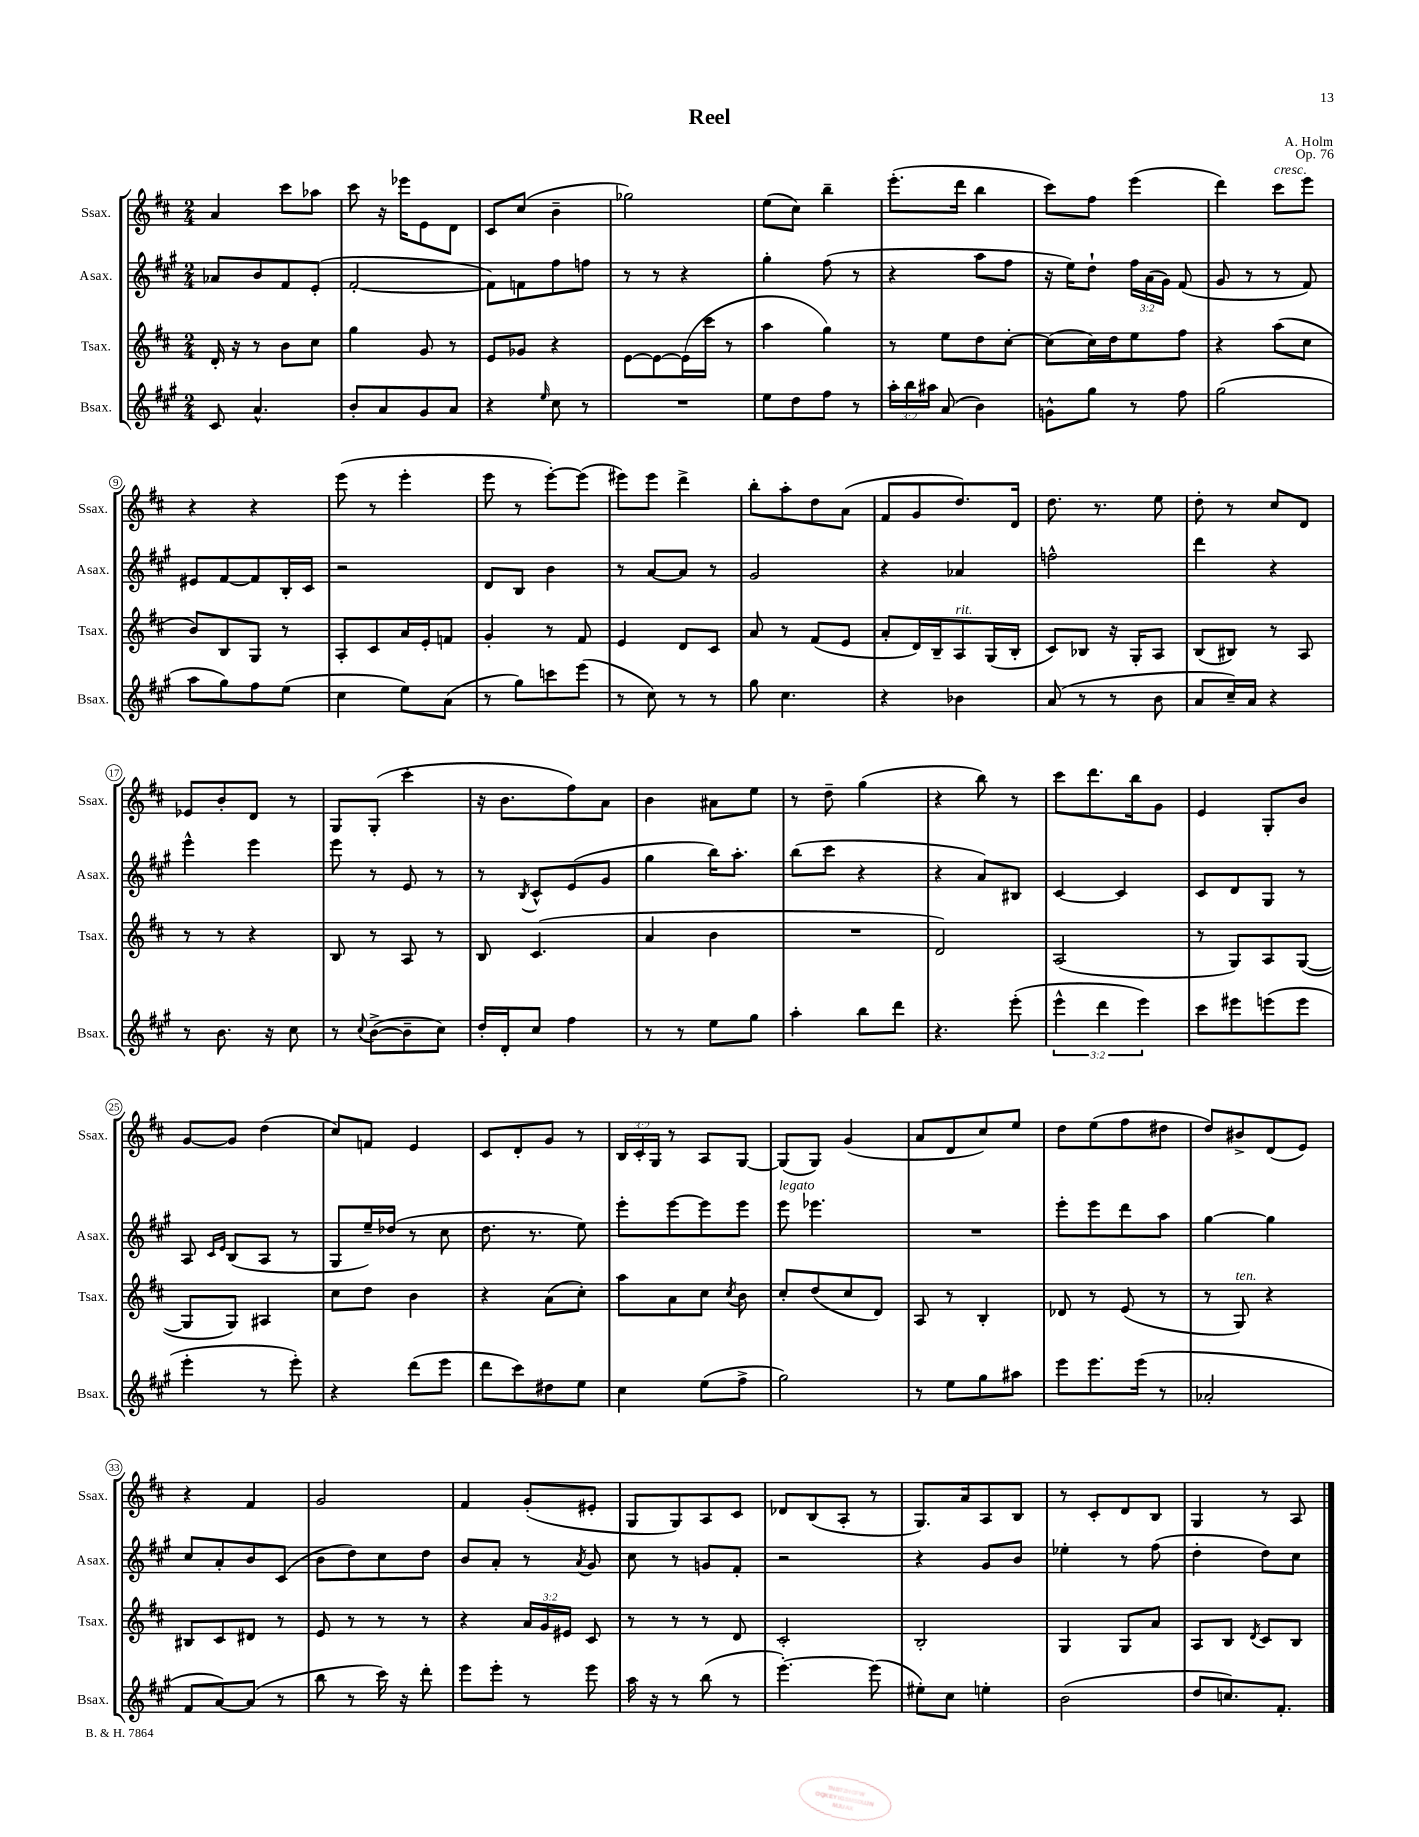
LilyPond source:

\header { title = "Reel" composer = "A. Holm" opus = "Op. 76" }
<<
\new StaffGroup <<
\new Staff = "s0" \with { instrumentName = "Ssax." shortInstrumentName = "Ssax." } {
    \clef treble \key d \major \numericTimeSignature \time 2/4 \override Staff.TupletNumber.text = #tuplet-number::calc-fraction-text
    \autoBeamOff a'4 cis'''8[ aes''8] |
    cis'''8 r16 ees'''16[ e'8 d'8] |
    cis'8[ cis''8]( b'4-- |
    ges''2) |
    e''8[( cis''8]) b''4-- |
    e'''8.[-.( d'''16] b''4 |
    cis'''8[) fis''8] e'''4( |
    d'''4) cis'''8[^\markup { \italic "cresc." } e'''8] |
    r4 r4 |
    e'''8( r8 e'''4-. |
    e'''8 r8 e'''8[~-.) e'''8]( |
    eis'''8[) eis'''8] d'''4-> |
    b''8[-. a''8-. d''8 a'8]( |
    fis'8[ g'8 d''8.) d'16] |
    d''8. r8. e''8 |
    d''8-. r8 cis''8[ d'8] |
    ees'8[ b'8-. d'8] r8 |
    g8[ g8]-.( cis'''4-. |
    r16 b'8.[ fis''8) a'8] |
    b'4 ais'8[ e''8] |
    r8 d''8-- g''4( |
    r4 b''8) r8 |
    cis'''8[ d'''8. b''16 g'8] |
    e'4 g8[-. b'8] |
    g'8[~ g'8] d''4( |
    cis''8[) f'8] e'4 |
    cis'8[ d'8-. g'8] r8 |
    \tuplet 3/2 { b16[ cis'16-. g16] } r8 a8[ g8]~ |
    g8[( g8]) g'4( |
    a'8[ d'8 cis''8) e''8] |
    d''8[ e''8( fis''8 dis''8] |
    d''8[) bis'8-> d'8( e'8]) |
    r4 fis'4 |
    g'2 |
    fis'4 g'8[-.( eis'8]-. |
    g8[ g8) a8 cis'8] |
    des'8[ b8( a8]-. r8 |
    g8.[) a'16 a8 b8] |
    r8 cis'8[-. d'8 b8] |
    g4 r8 a8 \bar "|." |
}
\new Staff = "s1" \with { instrumentName = "Asax." shortInstrumentName = "Asax." } {
    \clef treble \key a \major \numericTimeSignature \time 2/4 \override Staff.TupletNumber.text = #tuplet-number::calc-fraction-text
    \autoBeamOff aes'8[ b'8 fis'8 e'8]-.( |
    fis'2~-. |
    fis'8[) f'8 fis''8 f''8] |
    r8 r8 r4 |
    gis''4-. fis''8( r8 |
    r4 a''8[ fis''8] |
    r16 e''16[) d''8]-! \tuplet 3/2 { fis''16[ a'16( gis'16]) } fis'8( |
    gis'8 r8 r8 fis'8) |
    eis'8[ fis'8~ fis'8 b16-. cis'16] |
    r2 |
    d'8[ b8] b'4 |
    r8 a'8[~ a'8] r8 |
    gis'2 |
    r4 aes'4 |
    f''2-^ |
    d'''4 r4 |
    e'''4-^ e'''4 |
    e'''8 r8 e'8 r8 |
    r8 \acciaccatura { b8 } cis'8[-^ e'8( gis'8] |
    gis''4 b''16[) a''8.]-. |
    b''8[( cis'''8] r4 |
    r4 a'8[) bis8] |
    cis'4~ cis'4 |
    cis'8[ d'8 gis8] r8 |
    a8 \grace { cis'16[ e'16] } b8[( a8] r8 |
    gis8[ e''16--) des''16]( r8 cis''8 |
    d''8. r8. e''8) |
    e'''8[-. e'''8~ e'''8 e'''8] |
    e'''8^\markup { \italic "legato" } ees'''4. |
    R2 |
    e'''8[-. e'''8 d'''8 a''8] |
    gis''4~ gis''4 |
    cis''8[ a'8-. b'8 cis'8]( |
    b'8[ d''8) cis''8 d''8] |
    b'8[ a'8]-. r8 \acciaccatura { a'8 } gis'8 |
    cis''8 r8 g'8[ fis'8]-. |
    r2 |
    r4 gis'8[ b'8] |
    ees''4-. r8 fis''8( |
    d''4-. d''8[) cis''8] \bar "|." |
}
\new Staff = "s2" \with { instrumentName = "Tsax." shortInstrumentName = "Tsax." } {
    \clef treble \key d \major \numericTimeSignature \time 2/4 \override Staff.TupletNumber.text = #tuplet-number::calc-fraction-text
    \autoBeamOff d'16-. r16 r8 b'8[ cis''8] |
    g''4 g'8 r8 |
    e'8[ ges'8] r4 |
    e'8[~ e'8~ e'16( cis'''16] r8 |
    a''4 g''4) |
    r8 e''8[ d''8 cis''8]~-. |
    cis''8[( cis''16) d''16 e''8 fis''8] |
    r4 a''8[( cis''8] |
    b'8[) b8 g8] r8 |
    a8[-. cis'8 a'16 e'16-. f'8] |
    g'4-. r8 fis'8 |
    e'4 d'8[ cis'8] |
    a'8 r8 fis'8[( e'8] |
    a'8[-. d'16) b16-- a8^\markup { \italic "rit." } g16( b16]-. |
    cis'8[) bes8] r16 g16[-. a8] |
    b8[( bis8]) r8 a8 |
    r8 r8 r4 |
    b8 r8 a8 r8 |
    b8 cis'4.( |
    a'4 b'4 |
    R2 |
    d'2) |
    a2( |
    r8 g8[) a8 g8]~( |
    g8[ g8]) ais4 |
    cis''8[ d''8] b'4 |
    r4 a'8[( cis''8]-.) |
    a''8[ a'8 cis''8] \acciaccatura { cis''8 } b'8 |
    cis''8[-. d''8( cis''8 d'8]) |
    a8 r8 b4-. |
    des'8 r8 e'8( r8 |
    r8 g8^\markup { \italic "ten." }) r4 |
    bis8[ cis'8 dis'8] r8 |
    e'8 r8 r8 r8 |
    r4 \tuplet 3/2 { a'16[ g'16 eis'16] } cis'8 |
    r8 r8 r8 d'8 |
    cis'2-. |
    b2-. |
    g4 g8[ a'8] |
    a8[ b8] \acciaccatura { d'8 } cis'8[ b8] \bar "|." |
}
\new Staff = "s3" \with { instrumentName = "Bsax." shortInstrumentName = "Bsax." } {
    \clef treble \key a \major \numericTimeSignature \time 2/4 \override Staff.TupletNumber.text = #tuplet-number::calc-fraction-text
    \autoBeamOff cis'8 a'4.-^ |
    b'8[-. a'8 gis'8 a'8] |
    r4 \grace { e''16 } cis''8 r8 |
    R2 |
    e''8[ d''8 fis''8] r8 |
    \tuplet 3/2 { a''16[-. b''16 ais''16] } a'8( b'4) |
    g'8[-^ gis''8] r8 fis''8 |
    gis''2( |
    a''8[ gis''8) fis''8 e''8]( |
    cis''4 e''8[) a'8]( |
    r8 gis''8[) c'''8 e'''8]( |
    r8 cis''8) r8 r8 |
    gis''8 cis''4. |
    r4 bes'4 |
    a'8( r8 r8 b'8 |
    a'8[ cis''16--) a'16] r4 |
    r8 b'8. r16 cis''8 |
    r8 \appoggiatura { cis''8 } b'8[~->( b'8-- cis''8]) |
    d''16[-. d'16-. cis''8] fis''4 |
    r8 r8 e''8[ gis''8] |
    a''4-. b''8[ d'''8] |
    r4. e'''8-.( |
    \tuplet 3/2 { e'''4-^ d'''4 e'''4) } |
    cis'''8[ eis'''8 e'''8( e'''8] |
    e'''4-. r8 e'''8-.) |
    r4 d'''8[( e'''8] |
    d'''8[ cis'''8) dis''8 e''8] |
    cis''4 e''8[( fis''8]-> |
    gis''2) |
    r8 e''8[ gis''8 ais''8] |
    e'''8[ e'''8. e'''16]( r8 |
    aes'2-. |
    fis'8[ a'8~) a'8]( r8 |
    b''8 r8 cis'''16) r16 d'''8-. |
    e'''8[ e'''8]-. r8 e'''8 |
    a''16 r16 r8 b''8( r8 |
    e'''4.~-.) e'''8( |
    eis''8[-.) cis''8] e''4-. |
    b'2( |
    d''8[ c''8.) fis'8.]-. \bar "|." |
}
>>
>>
\layout { \context { \Score \override BarNumber.stencil = #(make-stencil-circler 0.1 0.3 ly:text-interface::print) } }
